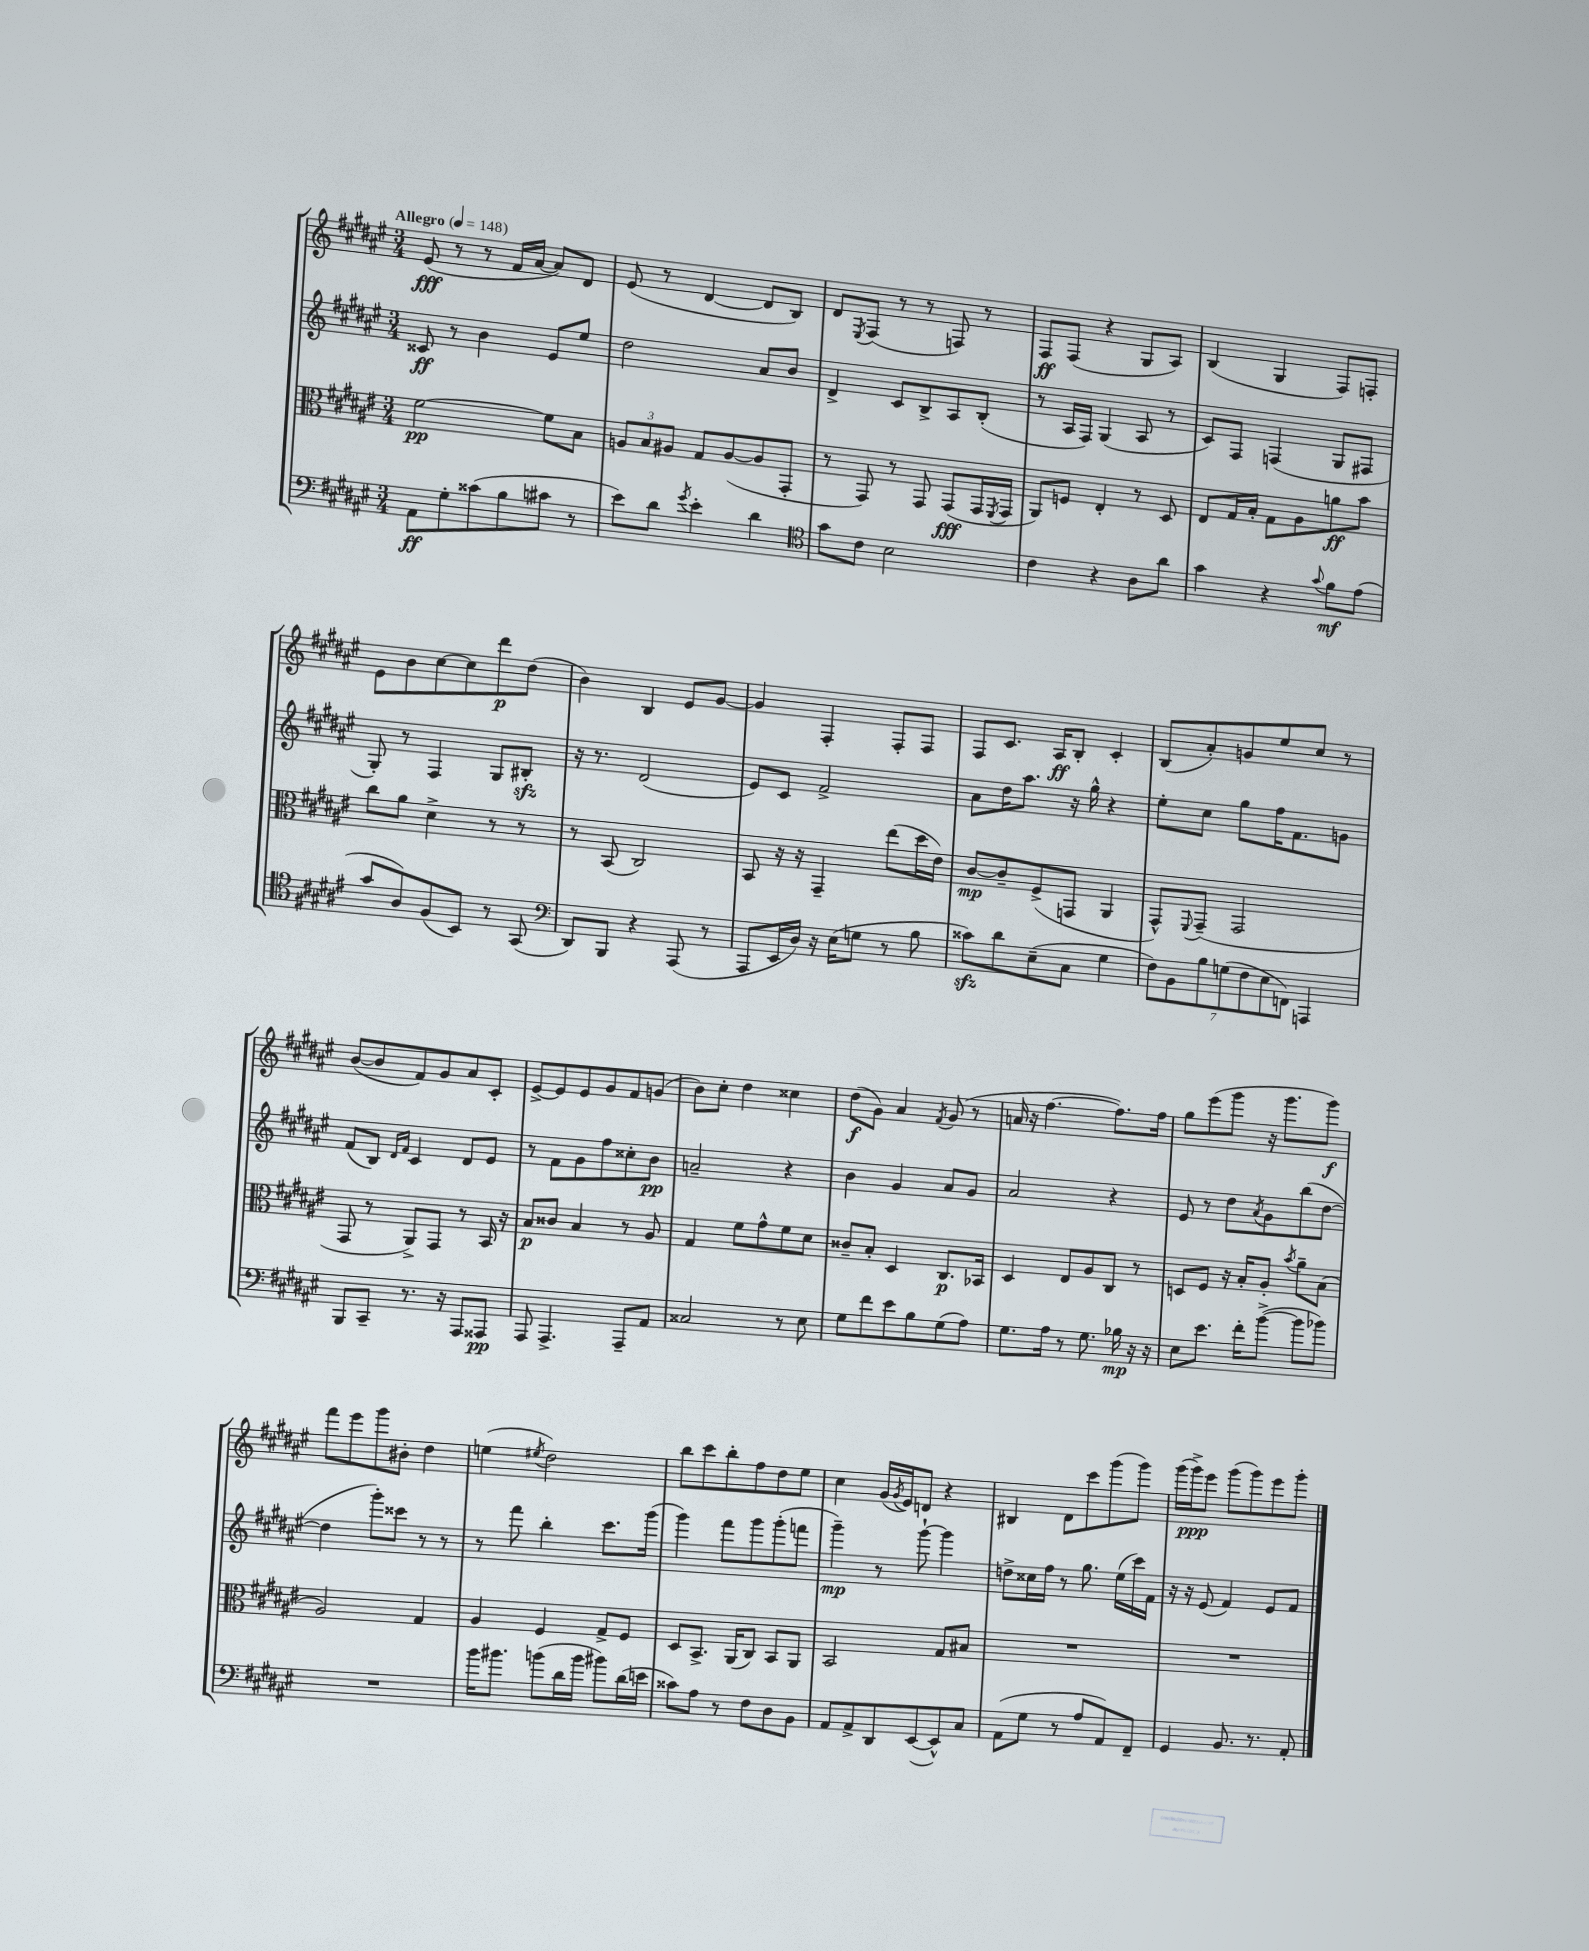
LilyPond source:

<<
\new StaffGroup <<
\new Staff = "s0" {
    \clef treble \key fis \major \numericTimeSignature \time 3/4 \tempo "Allegro" 4 = 148
    eis'8\fff( r8 r8 fis'16 ais'16~ ais'8) dis'8 |
    eis'8( r8 dis'4~ dis'8 b8) |
    dis'8 \acciaccatura { eis8 } fis8( r8 r8 f8) r8 |
    fis8\ff fis8( r4 gis8 ais8) |
    b4( gis4 fis8) f8-. |
    eis'8 b'8 cis''8~ cis''8 dis'''8\p dis''8( |
    b'4) b4 eis'8 gis'8~ |
    gis'4 fis4-. fis8-. fis8 |
    fis8 cis'8. ais16\ff b8-. cis'4-. |
    b8( ais'8-.) g'8 eis''8 cis''8 r8 |
    b'8~( b'8 fis'8) gis'8 ais'8 cis'8-. |
    eis'8~-> eis'8 eis'8 gis'8 fis'8 g'8( |
    b'8) cis''8-. dis''4 cisis''4 |
    dis''8\f( gis'8) ais'4 \acciaccatura { fis'8 } gis'8( r8 |
    a'16 r16 fis''4.~ fis''8.) fis''16 |
    gis''8 eis'''8( gis'''8 r16 gis'''8. gis'''8\f) |
    fis'''8 eis'''8 gis'''8 bis'8-. dis''4 |
    e''4( \acciaccatura { eis''8 } dis''2) |
    b''8 cis'''8 b''8-. fis''8 dis''8 eis''8 |
    cis''4 gis'16( \acciaccatura { gis'8 } eis'16) d'8 r4 |
    bis4 dis'8 cis'''8 gis'''8( gis'''8) |
    gis'''16( gis'''16->\ppp) eis'''8 gis'''8( gis'''8) eis'''8 gis'''8-. \bar "|." |
}
\new Staff = "s1" {
    \clef treble \key fis \major \numericTimeSignature \time 3/4
    cisis'8\ff r8 b'4 eis'8 eis''8 |
    dis''2 ais'8 b'8 |
    dis'4-> cis'8 b8-> ais8 b8-.( |
    r8 ais16 fis16) gis4( ais8 r8 |
    cis'8) fis8 f4( gis8 fis8 |
    gis8-.) r8 fis4 gis8 bis8-.\sfz |
    r16 r8. dis'2( |
    eis'8) cis'8 fis'2-> |
    ais'8 dis''16 ais''8. r16 gis''16-^ r4 |
    eis''8-. cis''8 gis''8 fis''16 fis'8. g'8 |
    fis'8( b8) \grace { dis'16 fis'16 } cis'4 dis'8 eis'8 |
    r8 fis'8 gis'8 fis''8 cisis''8-. b'8\pp |
    a'2-- r4 |
    b'4 gis'4 ais'8 gis'8 |
    ais'2 r4 |
    eis'8 r8 dis''8 \acciaccatura { ais'8 } gis'8 b''8( dis''8~ |
    dis''4 gis'''8-.) cisis'''8 r8 r8 |
    r8 fis'''8 b''4-. cis'''8. gis'''16( |
    gis'''4) fis'''8 gis'''8 gis'''8-.( f'''8 |
    gis'''4--\mp) r8 gis'''8~-! gis'''4 |
    d''8-> cisis''16 fis''16 r8 gis''8. eis''16( cis'''16) fis'16 |
    r16 r16 eis'8( fis'4) eis'8 fis'8 \bar "|." |
}
\new Staff = "s2" {
    \clef alto \key fis \major \numericTimeSignature \time 3/4
    fis'2~\pp fis'8 b8 |
    \tuplet 3/2 { a8 b8 ais8 } gis8 ais8~( ais8 gis,8-. |
    r8 gis,8) r8 gis,8 gis,8\fff( gis,16 \acciaccatura { fis,8 } gis,16 |
    ais,8) f8 eis4-. r8 dis8 |
    eis8 gis16 b16-. gis8 ais8 a'8\ff b'8 |
    cis''8 ais'8 dis'4-> r8 r8 |
    r8 b,8( cis2) |
    b,8 r16 r16 gis,4-- eis''8( dis''16 eis'16) |
    cis'8~\mp cis'8-- fis8->( g,8 ais,4 |
    gis,8-^) \appoggiatura { fis,8 } gis,8--( gis,2 |
    gis,8 r8 ais,8->) gis,8 r8 b,16 r16 |
    b8\p cisis'8 b4 r8 ais8 |
    gis4 fis'8 gis'8-^ fis'8 dis'8 |
    cisis'8-- b8-. dis4 cis8.\p bes,16 |
    dis4 eis8 ais8 cis8 r8 |
    d8 fis8 r16 b16-. ais8-. \acciaccatura { b'8 } ais'8-- b8( |
    ais2) gis4 |
    ais4 fis4 gis8-> fis8 |
    dis8 b,8.-> ais,16( cis8) b,8 ais,8 |
    b,2 gis8 bis8 |
    R2. |
    R2. \bar "|." |
}
\new Staff = "s3" {
    \clef bass \key fis \major \numericTimeSignature \time 3/4
    ais,8\ff gis8-. cisis'8( b8 cis'8 r8 |
    eis'8) dis'8 \acciaccatura { gis'8 } eis'4-. dis'4 |
    \clef tenor gis'8 cis'8 b2 |
    cis'4 r4 ais8 ais'8 |
    gis'4 r4 \appoggiatura { gis'8 } fis'8\mf eis'8( |
    gis'8 ais8) fis8( b,8) r8 gis,8( |
    \clef bass dis,8) b,,8 r4 ais,,8( r8 |
    ais,,8 eis,16 dis16) r16 eis16( g8 r8 b8 |
    cisis'8\sfz) dis'8 eis8--( cis8 gis4 |
    \tuplet 7/4 { fis8) b,8 b8 g8( fis8 eis8 f,8) } a,,4 |
    b,,8 cis,8-- r8. r16 ais,,8 aisis,,8\pp |
    ais,,8 ais,,4.-> ais,,8-- ais,8 |
    cisis2 r8 eis8 |
    gis8 fis'8 eis'8 b8 gis8( ais8) |
    gis8. ais16 r8 gis8. bes16\mp r16 r16 |
    eis8 eis'8. fis'16-. b'8~->( b'8 bes'8) |
    R2. |
    b'16 bis'8. b'8( dis'16 b'16 bis'8) dis'16( e'16 |
    cisis'8) ais8 r8 fis8 dis8 b,8 |
    ais,8 ais,8-> dis,8 eis,8~( eis,8-^) cis8 |
    ais,8( gis8 r8 ais8 ais,8) fis,8-- |
    gis,4 b,8. r8. ais,8-. \bar "|." |
}
>>
>>
\layout { \context { \Score \remove "Bar_number_engraver" } }
